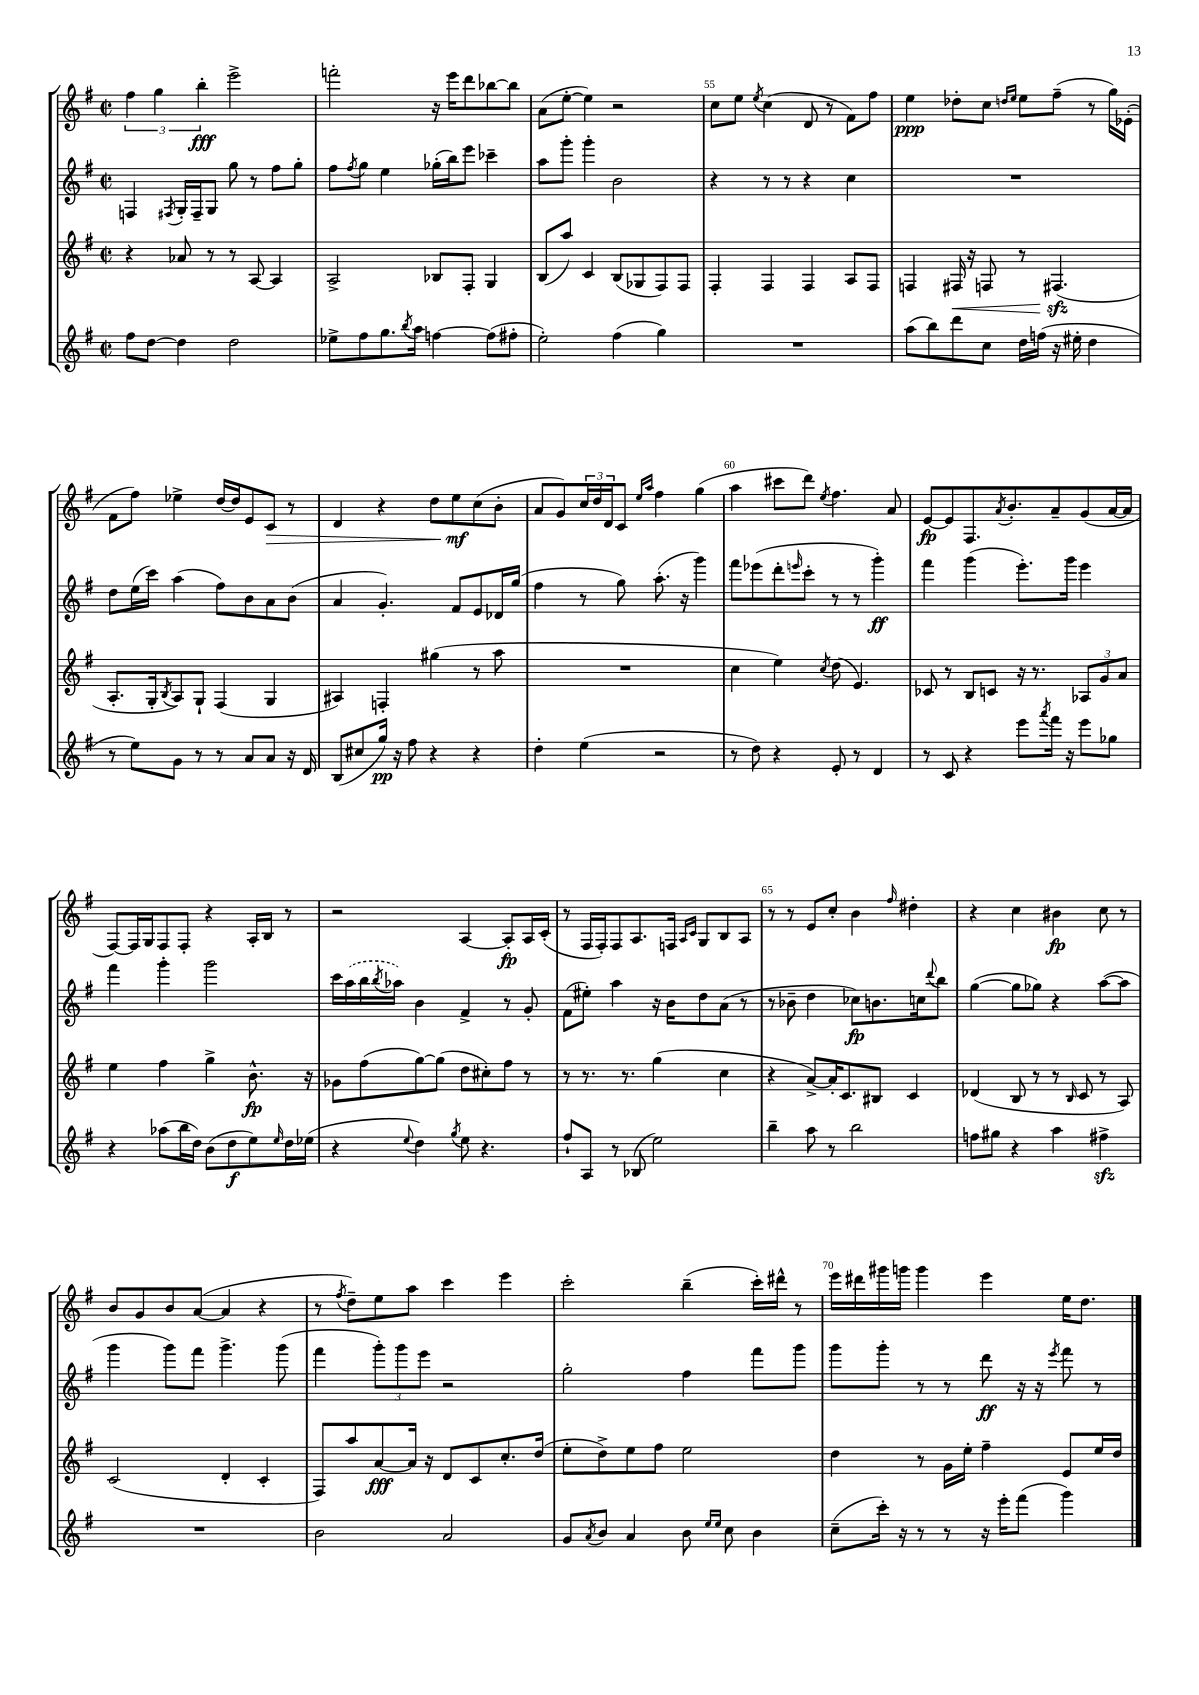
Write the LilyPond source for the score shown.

<<
\new StaffGroup <<
\new Staff = "s0" {
    \clef treble \key g \major \defaultTimeSignature \time 2/2
    \tuplet 3/2 { fis''4 g''4 b''4-.\fff } e'''2-> |
    f'''2-. r16 e'''16 d'''8 bes''8~ bes''8 |
    a'8( e''8~-. e''4) r2 |
    c''8 e''8 \acciaccatura { e''8 } c''4( d'8 r8 fis'8) fis''8 |
    e''4\ppp des''8-. c''8 \grace { d''16 e''16 } e''8 fis''8--( r8 g''16) ees'16-.( |
    fis'8 fis''8) ees''4-> d''16~ d''16 e'8 c'8\> r8 |
    d'4 r4 d''8 e''8\mf\! c''8( b'8-. |
    a'8 g'8) \tuplet 3/2 { c''16 d''16 d'16 } c'8 \grace { e''16 a''16 } fis''4 g''4( |
    a''4 cis'''8 d'''8) \acciaccatura { e''8 } fis''4. a'8 |
    e'8~\fp e'8 fis8. \acciaccatura { a'8 } b'8.-. a'8-- g'8( a'16~ a'16 |
    fis8~) fis16 g16 fis8 fis8-. r4 a16-. b16 r8 |
    r2 a4~ a8-.\fp a16 c'16-.( |
    r8 fis16 fis16-.) fis8 a8. f16 \grace { a16 c'16 } g8 b8 a8 |
    r8 r8 e'8 c''8-. b'4 \grace { fis''16 } dis''4-. |
    r4 c''4 bis'4\fp c''8 r8 |
    b'8 g'8 b'8 a'8~( a'4 r4 |
    r8 \acciaccatura { fis''8 } d''8--) e''8 a''8 c'''4 e'''4 |
    c'''2-. b''4--( c'''16-.) dis'''16-^ r8 |
    e'''16 dis'''16 gis'''16 g'''16 g'''4 e'''4 e''16 d''8. \bar "|." |
}
\new Staff = "s1" {
    \clef treble \key g \major \defaultTimeSignature \time 2/2
    f4 \acciaccatura { fis8 } g16-. fis16-- g8 g''8 r8 fis''8 g''8-. |
    fis''8 \acciaccatura { fis''8 } g''8 e''4 ges''16-.( b''16) e'''8 ces'''4-- |
    a''8 g'''8-. g'''4-. b'2 |
    r4 r8 r8 r4 c''4 |
    R1 |
    d''8 e''16( c'''16) a''4( fis''8) b'8 a'8 b'8( |
    a'4 g'4.-.) fis'8 e'8 des'16 g''16( |
    fis''4 r8 g''8) a''8.-.( r16 g'''4) |
    fis'''8 ees'''8( d'''8-. \grace { e'''16 } c'''8-. r8 r8 g'''4-.\ff) |
    fis'''4 g'''4( e'''8.-.) g'''16 e'''4 |
    fis'''4 g'''4-. g'''2 |
    c'''16 \once \slurDashed a''16( b''16 \acciaccatura { b''8 } aes''16) b'4 fis'4-> r8 g'8-. |
    fis'8( eis''8-.) a''4 r16 b'16 d''8 a'8( r8 |
    r8 bes'8-- d''4 ces''8\fp) b'8. c''16 \appoggiatura { d'''8 } b''8 |
    g''4~( g''8 ges''8) r4 a''8~( a''8 |
    g'''4 g'''8) fis'''8 g'''4.-> g'''8( |
    fis'''4 \tuplet 3/2 { g'''8-.) g'''8 e'''8 } r2 |
    g''2-. fis''4 fis'''8 g'''8 |
    g'''8 g'''8-. r8 r8 d'''8\ff r16 r16 \acciaccatura { e'''8 } fis'''8 r8 \bar "|." |
}
\new Staff = "s2" {
    \clef treble \key g \major \defaultTimeSignature \time 2/2
    r4 aes'8 r8 r8 a8~ a4 |
    a2-> bes8 fis8-. g4 |
    b8( a''8) c'4 b8( ges8 fis8) fis8 |
    fis4-. fis4 fis4 a8 fis8 |
    f4 fis16\< r16 f8 r8 fis4.\sfz\!( |
    a8.-. g16-. \acciaccatura { b8 } a8) g8-! fis4( g4 |
    ais4) f4-. gis''4( r8 a''8 |
    R1 |
    c''4 e''4) \acciaccatura { c''8 } d''8( e'4.) |
    ces'8 r8 b8 c'8 r16 r8. \tuplet 3/2 { aes8 g'8 a'8 } |
    e''4 fis''4 g''4-> b'8.-^\fp r16 |
    ges'8 fis''8( g''8~) g''8( d''8 cis''8-.) fis''8 r8 |
    r8 r8. r8. g''4( c''4 |
    r4 a'8~->) a'16-. c'8. bis8 c'4 |
    des'4( b8 r8 r8 \grace { b16 } c'8 r8 a8) |
    c'2( d'4-. c'4-. |
    fis8) a''8 a'8~\fff a'16 r16 d'8 c'8 c''8.-. d''16( |
    e''8-. d''8->) e''8 fis''8 e''2 |
    d''4 r8 g'16 e''16-. fis''4-- e'8 e''16 d''16 \bar "|." |
}
\new Staff = "s3" {
    \clef treble \key g \major \defaultTimeSignature \time 2/2
    fis''8 d''8~ d''4 d''2 |
    ees''8-> fis''8 g''8. \acciaccatura { b''8 } a''16 f''4~ f''8( fis''8-. |
    e''2-.) fis''4( g''4) |
    R1 |
    a''8( b''8) d'''8 c''8 d''16 f''16( r16 eis''16-. d''4 |
    r8 e''8) g'8 r8 r8 a'8 a'8 r16 d'16 |
    b8( cis''8 g''16\pp) r16 fis''8 r4 r4 |
    d''4-. e''4( r2 |
    r8 d''8) r4 e'8-. r8 d'4 |
    r8 c'8 r4 e'''8 \acciaccatura { a'''8 } fis'''16 r16 e'''8 ges''8 |
    r4 aes''8( b''16 d''16) b'8( d''8\f e''8) \grace { e''16 } d''16 ees''16( |
    r4 \appoggiatura { e''8 } d''4) \acciaccatura { g''8 } e''8 r4. |
    fis''8-! a8 r8 bes8( e''2) |
    b''4-- a''8 r8 b''2 |
    f''8 gis''8 r4 a''4 fis''4->\sfz |
    R1 |
    b'2 a'2 |
    g'8 \acciaccatura { a'8 } b'8 a'4 b'8 \grace { e''16 e''16 } c''8 b'4 |
    c''8--( c'''16-.) r16 r8 r8 r16 e'''16-. fis'''8( g'''4) \bar "|." |
}
>>
>>
\layout { \context { \Score currentBarNumber = #52 \override BarNumber.break-visibility = ##(#f #t #t) barNumberVisibility = #(every-nth-bar-number-visible 5) } }
